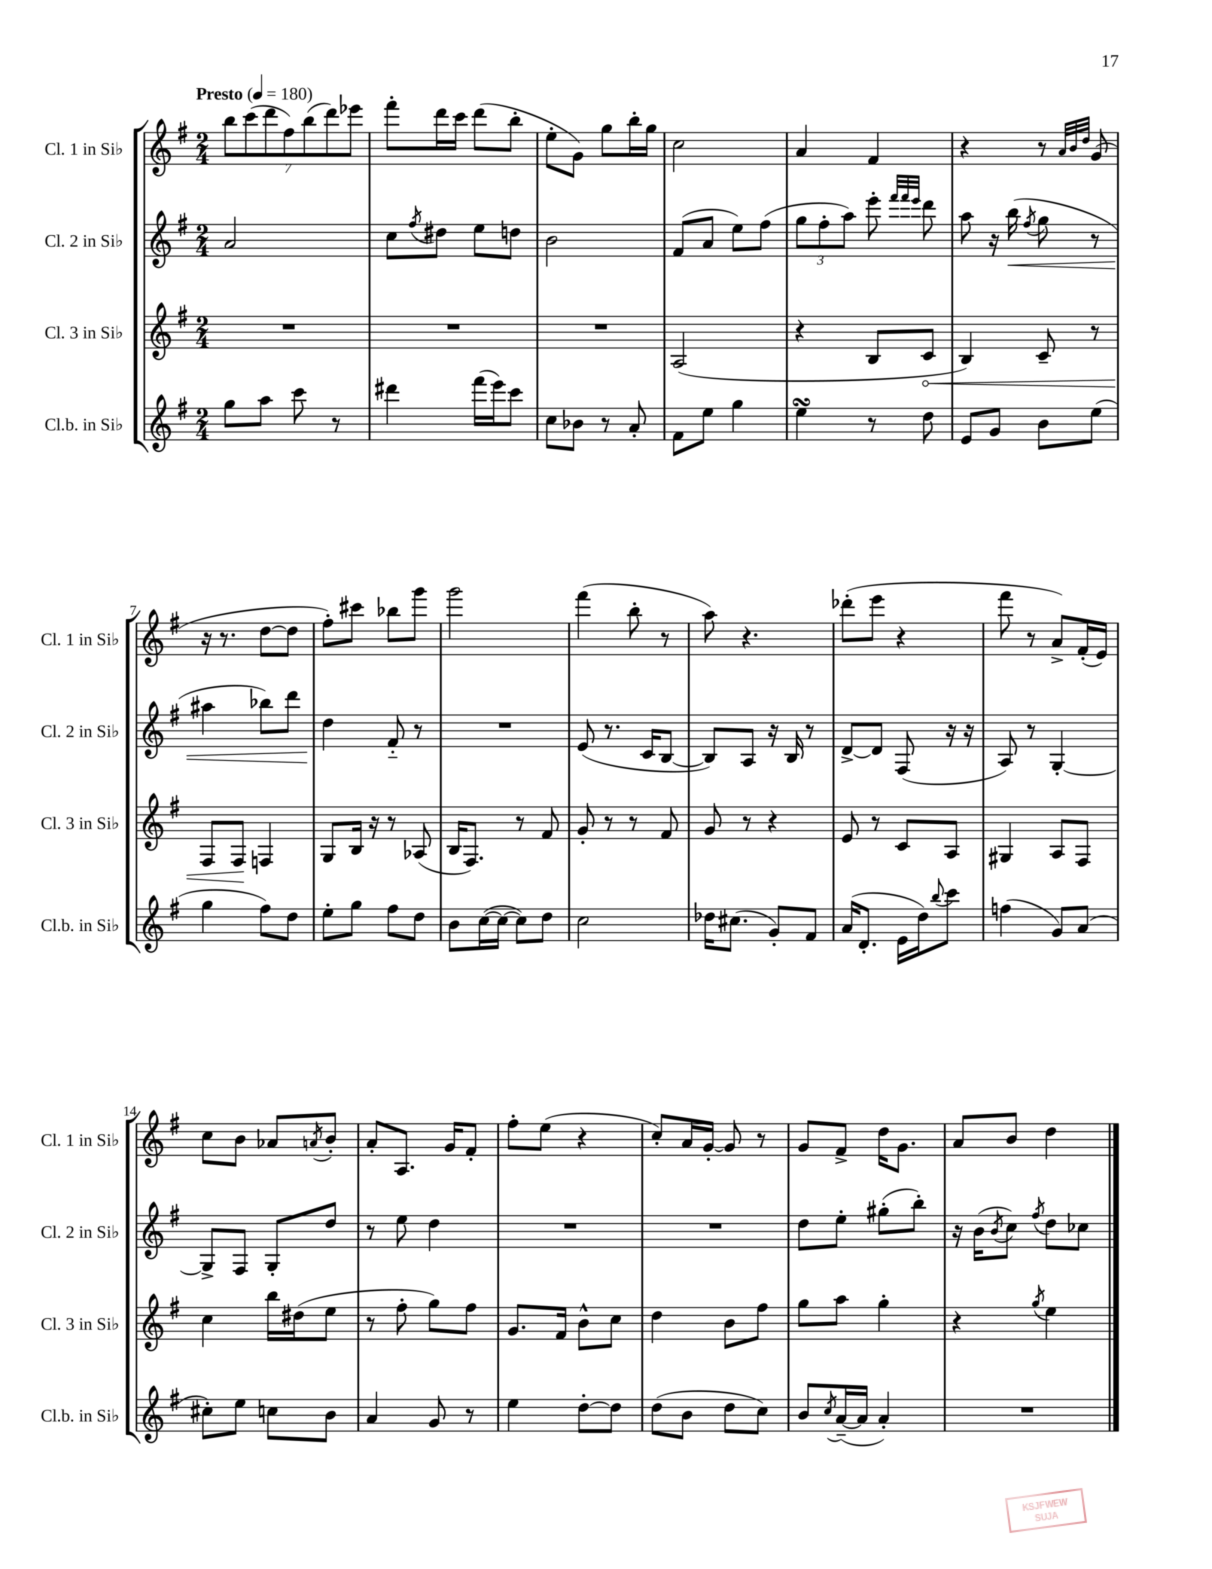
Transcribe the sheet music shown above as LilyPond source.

<<
\new StaffGroup <<
\new Staff = "s0" \with { instrumentName = "Cl. 1 in Sib" shortInstrumentName = "Cl. 1 in Sib" } {
    \clef treble \key g \major \numericTimeSignature \time 2/4 \tempo "Presto" 4 = 180
    \tuplet 7/4 { b''8 c'''8( d'''8 fis''8) b''8( d'''8) ees'''8 } |
    fis'''8-. d'''16 c'''16 d'''8( b''8-. |
    e''8-. g'8) g''8 b''16-. g''16 |
    c''2 |
    a'4 fis'4 |
    r4 r8 \grace { a'32 b'32 d''32 } g'8( |
    r16 r8. d''8~ d''8 |
    fis''8-.) cis'''8 bes''8 g'''8 |
    g'''2 |
    fis'''4( b''8-. r8 |
    a''8) r4. |
    des'''8-.( e'''8 r4 |
    fis'''8 r8 a'8->) fis'16-.( e'16) |
    c''8 b'8 aes'8 \acciaccatura { a'8 } b'8-. |
    a'8-. a8. g'16 fis'8-. |
    fis''8-. e''8( r4 |
    c''8-.) a'16 g'16~-. g'8 r8 |
    g'8 fis'8-> d''16 g'8. |
    a'8 b'8 d''4 \bar "|." |
}
\new Staff = "s1" \with { instrumentName = "Cl. 2 in Sib" shortInstrumentName = "Cl. 2 in Sib" } {
    \clef treble \key g \major \numericTimeSignature \time 2/4
    a'2 |
    c''8 \acciaccatura { fis''8 } dis''8 e''8 d''8 |
    b'2 |
    fis'8( a'8 e''8) fis''8( |
    \tuplet 3/2 { g''8 fis''8-. a''8) } e'''8-. \grace { fis'''32 fis'''32 e'''32 } d'''8 |
    a''8 r16 b''16\<( \acciaccatura { fis''8 } g''8 r8 |
    ais''4 bes''8) d'''8 |
    d''4\! fis'8-_ r8 |
    R2 |
    e'8( r8. c'16 b8~ |
    b8) a8 r16 b16 r8 |
    d'8~-> d'8 fis8( r16 r16 |
    a8) r8 g4~-. |
    g8-> fis8 g8-. d''8 |
    r8 e''8 d''4 |
    R2 |
    R2 |
    d''8 e''8-. gis''8-.( b''8-.) |
    r16 b'16( \acciaccatura { b'8 } c''8) \acciaccatura { fis''8 } d''8 ces''8 \bar "|." |
}
\new Staff = "s2" \with { instrumentName = "Cl. 3 in Sib" shortInstrumentName = "Cl. 3 in Sib" } {
    \clef treble \key g \major \numericTimeSignature \time 2/4
    R2 |
    R2 |
    R2 |
    a2( |
    r4 b8 \once \override Hairpin.circled-tip = ##t c'8\< |
    b4) c'8-- r8 |
    fis8 fis8\! f4 |
    g8 b16 r16 r8 aes8( |
    b16 fis8.) r8 fis'8 |
    g'8-. r8 r8 fis'8 |
    g'8 r8 r4 |
    e'8 r8 c'8 a8 |
    gis4 a8 fis8 |
    c''4 b''16 dis''16( e''8 |
    r8 fis''8-. g''8) fis''8 |
    g'8. fis'16 b'8-^ c''8 |
    d''4 b'8 fis''8 |
    g''8 a''8 g''4-. |
    r4 \acciaccatura { g''8 } e''4 \bar "|." |
}
\new Staff = "s3" \with { instrumentName = "Cl.b. in Sib" shortInstrumentName = "Cl.b. in Sib" } {
    \clef treble \key g \major \numericTimeSignature \time 2/4
    g''8 a''8 c'''8 r8 |
    dis'''4 fis'''16( e'''16) c'''8 |
    c''8 bes'8 r8 a'8-. |
    fis'8 e''8 g''4 |
    e''4\turn r8 d''8 |
    e'8 g'8 b'8 e''8( |
    g''4 fis''8) d''8 |
    e''8-. g''8 fis''8 d''8 |
    b'8 c''16~( c''16~ c''8) d''8 |
    c''2 |
    des''16 cis''8.( g'8-.) fis'8 |
    a'16( d'8.-. e'16 d''16) \appoggiatura { b''8 } c'''8 |
    f''4( g'8) a'8( |
    cis''8-.) e''8 c''8 b'8 |
    a'4 g'8 r8 |
    e''4 d''8~-. d''8 |
    d''8( b'8 d''8 c''8) |
    b'8 \acciaccatura { c''8 } a'16~--( a'16 a'4-.) |
    R2 \bar "|." |
}
>>
>>
